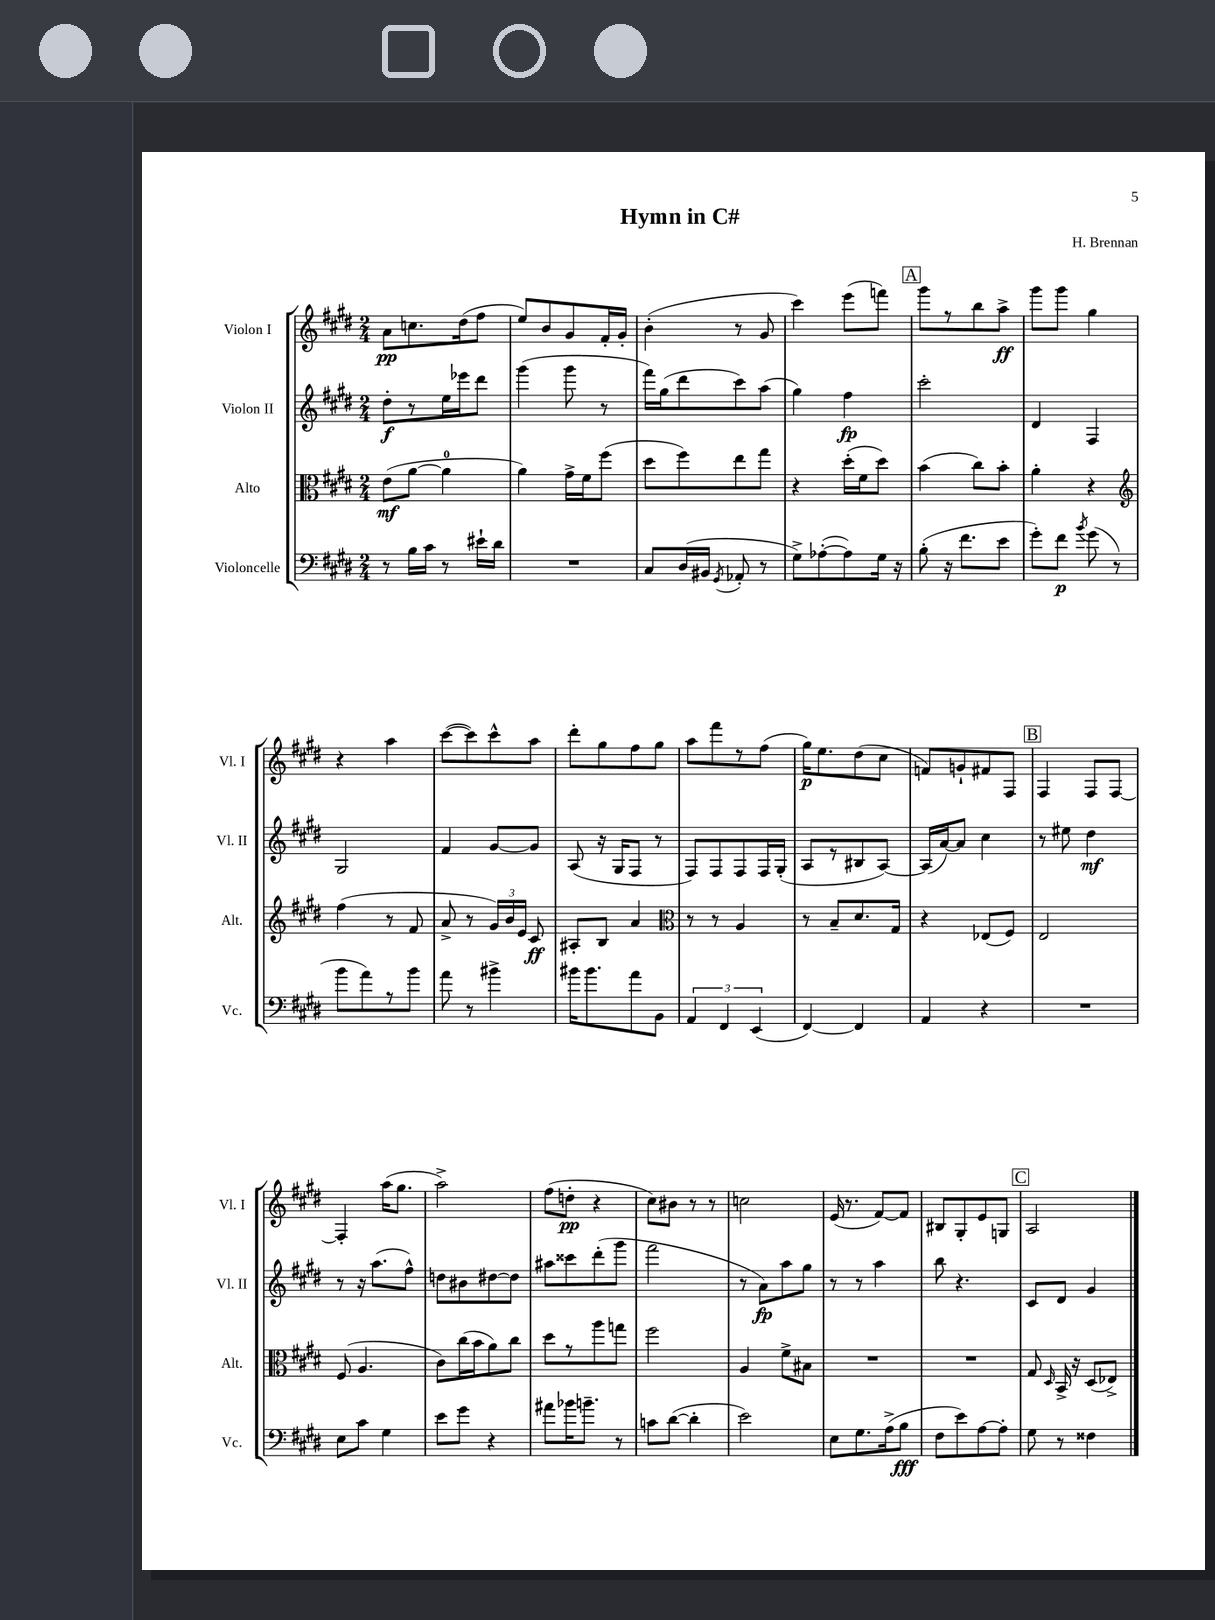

**kern	**dynam	**kern	**dynam	**kern	**dynam	**kern	**dynam
*part4	*part4	*part3	*part3	*part2	*part2	*part1	*part1
*staff4	*staff4	*staff3	*staff3	*staff2	*staff2	*staff1	*staff1
*I"Violoncelle	*	*I"Alto	*	*I"Violon II	*	*I"Violon I	*
*I'Vc.	*	*I'Alt.	*	*I'Vl. II	*	*I'Vl. I	*
*clefF4	*	*clefC3	*	*clefG2	*	*clefG2	*
*k[f#c#g#d#]	*	*k[f#c#g#d#]	*	*k[f#c#g#d#]	*	*k[f#c#g#d#]	*
*M2/4	*	*M2/4	*	*M2/4	*	*M2/4	*
=1	=1	=1	=1	=1	=1	=1	=1
8r	.	(8e\L	mf	8dd#'\L	f	8a\L	pp
16B\LL	.	[8a\J	.	8r	.	8.ccn\	.
16c#\JJ	.	.	.	.	.	.	.
8r	.	4a\]	.	16ee\L	.	.	.
.	.	.	.	16eee-X\J	.	(16dd#\k	.
16e#X`\LL	.	.	.	8ddd#\J	.	8ff#\J	.
16d#\JJ	.	.	.	.	.	.	.
=2	=2	=2	=2	=2	=2	=2	=2
2r	.	4a\)	.	(4ggg#\	.	8ee/L)	.
.	.	.	.	.	.	8b/	.
.	.	16g#^\LL	.	8ggg#\	.	8g#/	.
.	.	16f#\J	.	.	.	.	.
.	.	(8ff#\J	.	8r	.	16f#'/L	.
.	.	.	.	.	.	16g#'/JJ	.
=3	=3	=3	=3	=3	=3	=3	=3
8C#/L	.	8dd#\L	.	16fff#\LL)	.	(4b'\	.
.	.	.	.	(16gg#\J	.	.	.
(16D#/L	.	8ff#\)	.	8ddd#\	.	.	.
16BB#X/JJ	.	.	.	.	.	.	.
8qGG#/	.	.	.	.	.	.	.
8AA-X'/	.	8ee\	.	8ccc#\)	.	8r	.
8r	.	8gg#\J	.	(8aa\J	.	8g#/	.
=4	=4	=4	=4	=4	=4	=4	=4
8G#^\L)	.	4r	.	4gg#\)	.	4ccc#\)	.
([8A-X'\	.	.	.	.	.	.	.
8A-\])	.	(16dd#'\LL	.	4ff#\	fp	(8eee\L	.
.	.	16f#\J	.	.	.	.	.
16G#\Jk	.	8dd#\J)	.	.	.	8fffn\J)	.
16r	.	.	.	.	.	.	.
!!LO:REH:place=s1:t=A
=5	=5	=5	=5	=5	=5	=5	=5
(8B'\	.	(4b\	.	2ccc#'\	.	8ggg#\L	.
16r	.	.	.	.	.	8r	.
8.f#\L	.	.	.	.	.	.	.
.	.	8cc#\L)	.	.	.	8bb\	.
8e\J	.	8b'\J	.	.	.	8aa^\J	ff
=6	=6	=6	=6	=6	=6	=6	=6
8g#'\L)	.	4a'\	.	4d#/	.	8ggg#\L	.
8f#\J	p	.	.	.	.	8ggg#\J	.
8qb/	.	.	.	.	.	.	.
(8g#\	.	4r	.	4F#/	.	4gg#\	.
8r	.	.	.	.	.	.	.
!!LO:LB:g=z
=7	=7	=7	=7	=7	=7	=7	=7
*	*	*clefG2	*	*	*	*	*
8b\L	.	(4ff#\	.	2G#/	.	4r	.
8a\)	.	.	.	.	.	.	.
8r	.	8r	.	.	.	4aa\	.
8b\J	.	8f#/	.	.	.	.	.
=8	=8	=8	=8	=8	=8	=8	=8
8a\	.	8a^/	.	4f#/	.	([8ccc#\L	.
8r	.	8r	.	.	.	8ccc#\])	.
4b#X^\	.	24g#/LL)	.	[8g#/L	.	8ccc#^^\	.
.	.	24b/	.	.	.	.	.
.	.	24e/JJ	.	.	.	.	.
.	.	8c#/	ff	8g#/J]	.	8aa\J	.
=9	=9	=9	=9	=9	=9	=9	=9
16b#X\KL	.	8A#X'/L	.	(8A/	.	8ddd#'\L	.
8.b#\	.	.	.	.	.	.	.
.	.	8B/J	.	16r	.	8gg#\	.
.	.	.	.	16G#/KL	.	.	.
8a\	.	4a/	.	8F#/J	.	8ff#\	.
8BB\J	.	.	.	8r	.	8gg#\J	.
=10	=10	=10	=10	=10	=10	=10	=10
*	*	*clefC3	*	*	*	*	*
6AA/	.	8r	.	8F#/L)	.	8aa\L	.
.	.	8r	.	8F#/	.	8fff#\	.
6FF#/	.	.	.	.	.	.	.
.	.	4A/	.	8F#/	.	8r	.
(6EE/	.	.	.	.	.	.	.
.	.	.	.	16F#/L	.	(8ff#\J	.
.	.	.	.	(16G#'/JJ	.	.	.
=11	=11	=11	=11	=11	=11	=11	=11
[4FF#/)	.	8r	.	8A/L	.	16gg#\KL)	p
.	.	.	.	.	.	8.ee\	.
.	.	8B~/L	.	8r	.	.	.
4FF#/]	.	8.d#/	.	8B#X/	.	(8dd#\	.
.	.	.	.	[8A/J)	.	8cc#\J	.
.	.	16G#/Jk	.	.	.	.	.
=12	=12	=12	=12	=12	=12	=12	=12
4AA/	.	4r	.	(16A/LL]	.	8fn/L)	.
.	.	.	.	[16a/J)	.	.	.
.	.	.	.	8a/J]	.	8gn`/	.
4r	.	(8E-X/L	.	4cc#\	.	8f#X/	.
.	.	8F#/J)	.	.	.	8F#/J	.
!!LO:REH:place=s1:t=B
=13	=13	=13	=13	=13	=13	=13	=13
2r	.	2E/	.	8r	.	4F#/	.
.	.	.	.	8ee#X\	.	.	.
.	.	.	.	4dd#\	mf	8F#/L	.
.	.	.	.	.	.	[8F#/J	.
!!LO:LB:g=z
=14	=14	=14	=14	=14	=14	=14	=14
8E\L	.	(8F#/	.	8r	.	4F#'/]	.
8c#\J	.	4.A/	.	16r	.	.	.
.	.	.	.	(8.aa\L	.	.	.
4G#\	.	.	.	.	.	(16aa\KL	.
.	.	.	.	.	.	8.gg#\J	.
.	.	.	.	8ff#^^\J)	.	.	.
=15	=15	=15	=15	=15	=15	=15	=15
8e\L	.	8c#\L)	.	8ddn\L	.	2aa^\)	.
8g#\J	.	(16cc#\L	.	8b#X\	.	.	.
.	.	16b\J	.	.	.	.	.
4r	.	8a\)	.	[8dd#X\	.	.	.
.	.	8cc#\J	.	8dd#\J]	.	.	.
=16	=16	=16	=16	=16	=16	=16	=16
8a#X\L	.	8dd#\L	.	8aa#X\L	.	(8ff#\L	.
16b-X\K	.	8r	.	8ccc##X\	.	8ddn'\J	pp
8.bn~\J	.	.	.	.	.	.	.
.	.	8aa\	.	(8ddd#'\	.	4r	.
8r	.	8ggn\J	.	8ggg#\J	.	.	.
=17	=17	=17	=17	=17	=17	=17	=17
8cn\L	.	2ff#\	.	2fff#\	.	8cc#\L)	.
([8d#\J	.	.	.	.	.	8b#X\J	.
4d#'\]	.	.	.	.	.	8r	.
.	.	.	.	.	.	8r	.
=18	=18	=18	=18	=18	=18	=18	=18
2e\)	.	4A/	.	8r	.	2ccn\	.
.	.	.	.	8a\L)	fp	.	.
.	.	8f#^\L	.	8aa\	.	.	.
.	.	8B#X\J	.	8gg#\J	.	.	.
=19	=19	=19	=19	=19	=19	=19	=19
8E\L	.	2r	.	8r	.	(16e/	.
.	.	.	.	.	.	8.r	.
8.G#\	.	.	.	8r	.	.	.
.	.	.	.	4aa\	.	[8f#/L)	.
(16A^\k	.	.	.	.	.	.	.
8B\J	fff	.	.	.	.	8f#/J]	.
=20	=20	=20	=20	=20	=20	=20	=20
8F#\L	.	2r	.	8bb\	.	8B#X/L	.
8e\)	.	.	.	4.r	.	8G#'/	.
[8A\	.	.	.	.	.	8e/	.
8A'\J]	.	.	.	.	.	8Gn/J	.
!!LO:REH:place=s1:t=C
=21	=21	=21	=21	=21	=21	=21	=21
8G#\	.	8G#/	.	8c#/L	.	2A/	.
.	.	16qqD#/	.	.	.	.	.
8r	.	16BB^/	.	8d#/J	.	.	.
.	.	16r	.	.	.	.	.
4F##X\	.	(8D#/L	.	4g#/	.	.	.
.	.	8E-X^/J)	.	.	.	.	.
==	==	==	==	==	==	==	==
*-	*-	*-	*-	*-	*-	*-	*-
